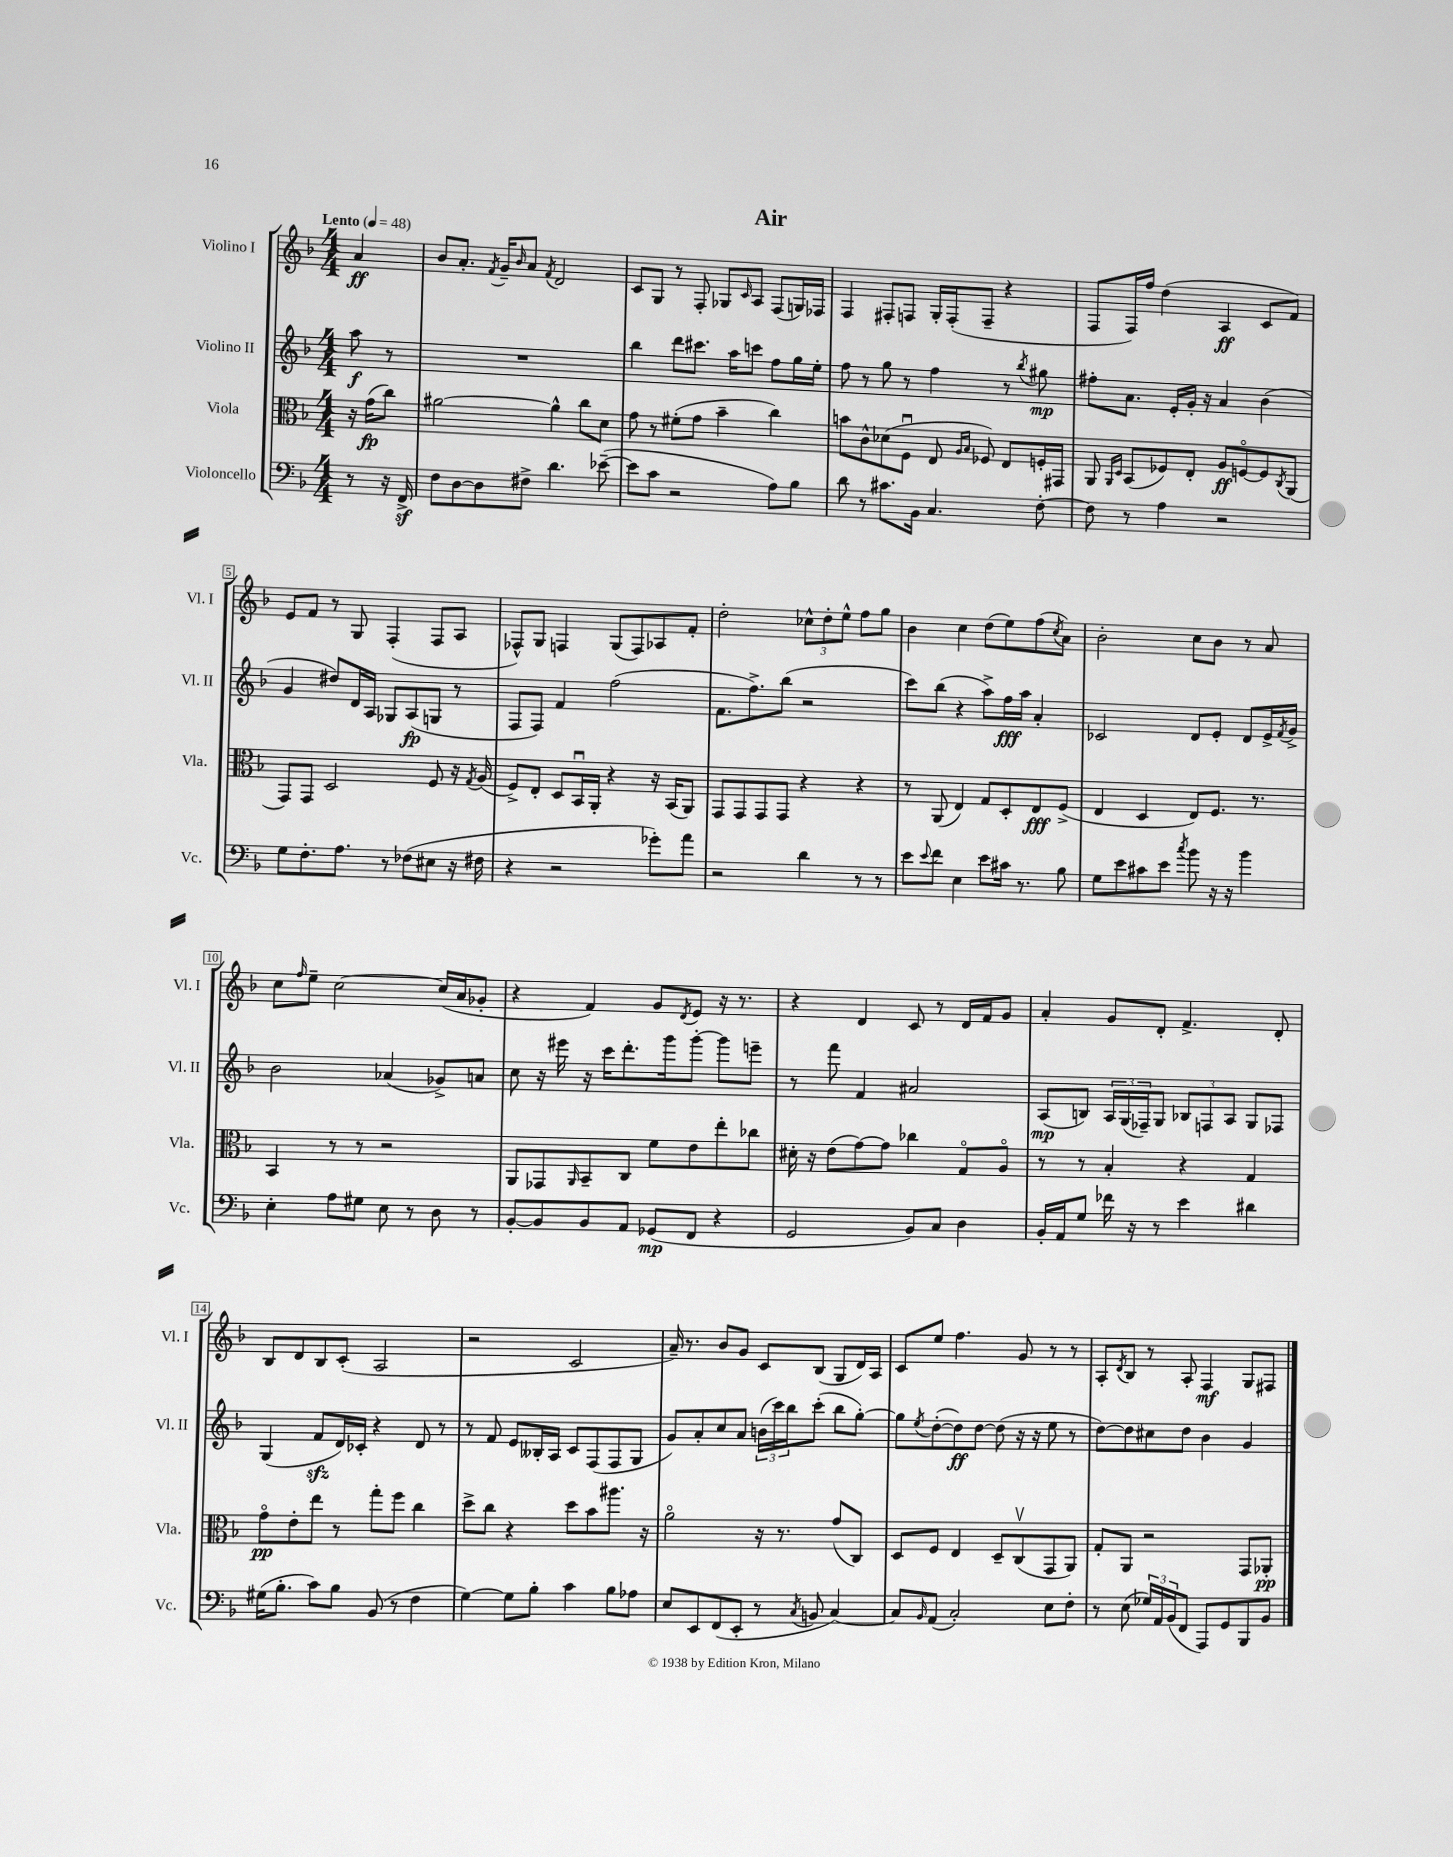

**kern	**kern	**kern	**kern
*staff4	*staff3	*staff2	*staff1
*clefF4	*clefC3	*clefG2	*clefG2
*k[b-]	*k[b-]	*k[b-]	*k[b-]
*M4/4	*M4/4	*M4/4	*M4/4
*MM48	*MM48	*MM48	*MM48
8r	16r	8aa\	4a/
.	(16g\LK	.	.
16r	8cc\J)	8r	.
16FF^/	.	.	.
=	=	=	=
8F\L	[2a#\	1r	8b-/L
[8D\	.	.	8.a'/J
8D\]	.	.	.
.	.	.	8qf/
.	.	.	16g~/LK
.	.	.	16qqb-/
8F#^\J	.	.	8a/J
.	.	.	8qf/
4.d\	4a#^^\]	.	2d/
.	8cc\L	.	.
([8e-~\	8d\J	.	.
=	=	=	=
8e-\]L	8g\	4bb-\	8c/L
8c\J	8r	.	8G/J
2r	(8f#'\L	8ddd\L	8r
.	8g\J	8.ccc#\J	8F'/
.	4b-~\	.	8G-/L
.	.	16aa\LK	.
.	.	.	16qqc/
.	.	8ccc\J	8A/J
8A\L)	4cc\)	8ff\L	(8F/L
8B-\J	.	16gg\L	16G/L)
.	.	16ee'\JJ	16F-/JJ
=	=	=	=
8d\	8b\L	8ff\	4F/
8r	8c^^\	8r	.
8.c#\L	(8d-\	8gg\	8F#'/L
.	8Fu\J	8r	8F/J
16BB-\Jk	.	.	.
4.C/	8E/	4ff\	16G'/LL
.	.	.	(16F'/J
.	16qqA/LL	.	.
.	16qqB-/JJ	.	.
.	8F-/)	.	8F~/J
.	8E/L	8r	4r
.	.	8qbb-/	.
[8F'\	16F'/L	8gg#\	.
.	16GG#/JJ	.	.
=	=	=	=
8F\]	8AA/	8ff#'\L	8F/L
.	16qqAA/LL	.	.
.	16qqD/JJ	.	.
8r	(8BB-/L	8.a\J	16F/L)
.	.	.	16ff/JJ
4A\	8F-/)	.	(4dd\
.	.	16e'/LL	.
.	8E'/J	16g'/JJ	.
.	.	16r	.
2r	8A/L	4a/	4A/
.	[8Fo/	.	.
.	8F/]	(4b-\	8c/L
.	8qC/	.	.
.	(8AA/J	.	8f/J)
=	=	=	=
8G\L	8GG/L)	4g/	8e/L
8.F'\	8GG/J	.	8f/J
.	2D/	8dd#/L)	8r
8.A\J	.	.	.
.	.	16d/L	8G/
.	.	16A/JJ	.
8r	.	8G-/L	(4F'/
(8F-\L	.	(8A/	.
8E#\J	8F/	8G/J	8F/L
16r	16r	8r	8A/J
.	8qG/	.	.
16F#\	(16A/	.	.
=	=	=	=
4r	8F^/L)	8F/L	8F-^^/L)
.	8E'/J	8F/J)	8G/J
2r	8D/L	4f/	4F/
.	16BB-u/L	.	.
.	16AA'/JJ	.	.
.	4r	(2ff\	(8G/L
.	.	.	8F/)
8g-'\L)	16r	.	8A-/
.	(16BB-/LK	.	.
8a\J	8AA/J)	.	8f'/J
=	=	=	=
2r	8GG/L	8.f\L	2dd'\
.	8GG/	.	.
.	.	8.ff^\)	.
.	8GG/	.	.
.	8GG/J	(8bb-\J	.
4d\	4r	2r	12cc-^^\L
.	.	.	12dd'\
.	.	.	12ee^^\J
8r	4r	.	8ff\L
8r	.	.	8gg\J
=	=	=	=
8e\L	8r	8ccc\L)	4b-\
8qqe/	.	.	.
8f\J	(8AA/	(8bb-\J	.
4E\	4E/)	4r	4cc\
8e\L	8G/L	8aa^\L)	(8dd\L
16c#\Jk	8D'/	16ff\L	8ee\)
8.r	.	16aa\JJ	.
.	8E/	4a'/	(8ff\
.	.	.	8qcc/
8B-\	(8F^/J	.	8a\J)
=	=	=	=
8G\L	4E/	2c-/	2b-'\
8e\	.	.	.
8c#\	4D/	.	.
8e\J	.	.	.
8qcc/	.	.	.
8b-\	8E/L)	8d/L	8cc\L
16r	8.F/J	8e'/J	8b-\J
16r	.	.	.
4b-\	.	8d/L	8r
.	8.r	.	.
.	.	16e^/L	8a/
.	.	8qf/	.
.	.	16g^/JJ	.
=	=	=	=
4E'\	4BB-/	2b-\	8cc\L
.	.	.	16qqff/
.	.	.	8ee~\J
8A\L	8r	.	[2cc\
8G#\J	8r	.	.
8E\	2r	(4a-/	.
8r	.	.	.
8D\	.	8g-^/L)	(16cc/]LL
.	.	.	16a/J
8r	.	8a/J	8g-'/J
=	=	=	=
[8BB-'/L	8AA/L	8cc\	4r
8BB-/]	8GG-/	16r	.
.	.	16eee#\	.
.	16qqAA/	.	.
8BB-/	8BB-~/	16r	4f/)
.	.	16ccc\LK	.
8AA/J	8C/J	8.ddd'\	.
(8GG-/L	8f\L	.	8g/L
.	.	16ggg\k	.
.	.	.	8qd/
8FF/J	8e\	[8ggg'\J	8e/J
4r	8ee'\	8ggg\]L	16r
.	.	.	8.r
.	8cc-\J	8eee~\J	.
=	=	=	=
2GG/	16d#'\	8r	4r
.	16r	.	.
.	(8e\L	8fff\	.
.	[8g\)	4f/	4d/
.	8g\]J	.	.
8BB-/L)	4cc-\	2a#/	8c/
8C/J	.	.	8r
4D\	8Go/L	.	16d/LL
.	.	.	16f/J
.	8Ao/J	.	8g/J
=	=	=	=
16BB-'/LL	8r	(8A/L	4a'/
16AA/J	.	.	.
8G/J	8r	8B/J)	.
16f-\	4B-'/	24A/LL	8g/L
.	.	(24G/	.
16r	.	.	.
.	.	24F-~/J)	.
8r	.	8G/J	8d'/J
4e\	4r	12B-/L	4.f^/
.	.	12F/	.
.	.	12A/J	.
4d#\	4G/	8G/L	.
.	.	8F-/J	8d'/
=	=	=	=
(16G#\LK	8go\L	(4G/	8B-/L
8.B-'\J	.	.	.
.	8e'\	.	8d/
8c\L)	8ee\J	8f/L	8B-/
8B-\J	8r	16d/L)	(8c'/J
.	.	16c-'/JJ	.
(8BB-/	8gg'\L	4r	2A/
8r	8ff\J	.	.
4F\	4cc\	8d/	.
.	.	8r	.
=	=	=	=
[4G\)	8dd^\L	8r	2r
.	8cc\J	8f/	.
8G\]L	4r	8e/L	.
8B-'\J	.	16B--'/L	.
.	.	16A/JJ	.
4c\	8dd\L	8c/L	2c/
.	8b-\	(8F/	.
8B-\L	8.aa#\J	8F/	.
8A-\J	.	8G/J	.
.	16r	.	.
=	=	=	=
8E/L	2ao\	8g/L)	16a~/)
.	.	.	8.r
8EE/	.	8a'/	.
(8FF/	.	8cc/	8b-/L
8EE'/J	.	8a/J	8g/J
8r	16r	(24b\LL	8c/L
.	.	24ccc\)	.
.	8.r	.	.
.	.	24bb-\J	.
8qC/	.	.	.
8BB/	.	(8ccc'\J	(8B-/J
[4C/)	(8g/L	8bb-\L	8G/L
.	8C/J)	[8gg'\J)	16d/L)
.	.	.	16A/JJ
=	=	=	=
8C/]L	8D/L	8gg\]L	8c/L
16qqBB-/	.	8qee/	.
(8AA/J	8F/J	([8dd'\	8ee/J
2C'/)	4E/	8dd\])	4.ff\
.	.	[8dd\J	.
.	8D~/L	(8dd\]	.
.	(8Cv/	16r	8g/
.	.	16r	.
8E\L	8GG/	8ee\	8r
8F'\J	8AA/J)	8r	8r
=	=	=	=
8r	8G'/L	[8dd\L)	8A'/L
.	.	.	8qd/
(8E\	8AA/J	8dd\]	8B-/J
24G-/LL)	2r	8cc#\	8r
24AA/	.	.	.
(24BB-/J	.	.	.
8FF/J	.	8dd\J	8A'/
8AAA/L)	.	4b-\	4F/
8GG/	.	.	.
8BBB-/	8GG/L	4g/	8G/L
8BB-/J	8AA-'/J	.	8F#/J
==	==	==	==
*-	*-	*-	*-
